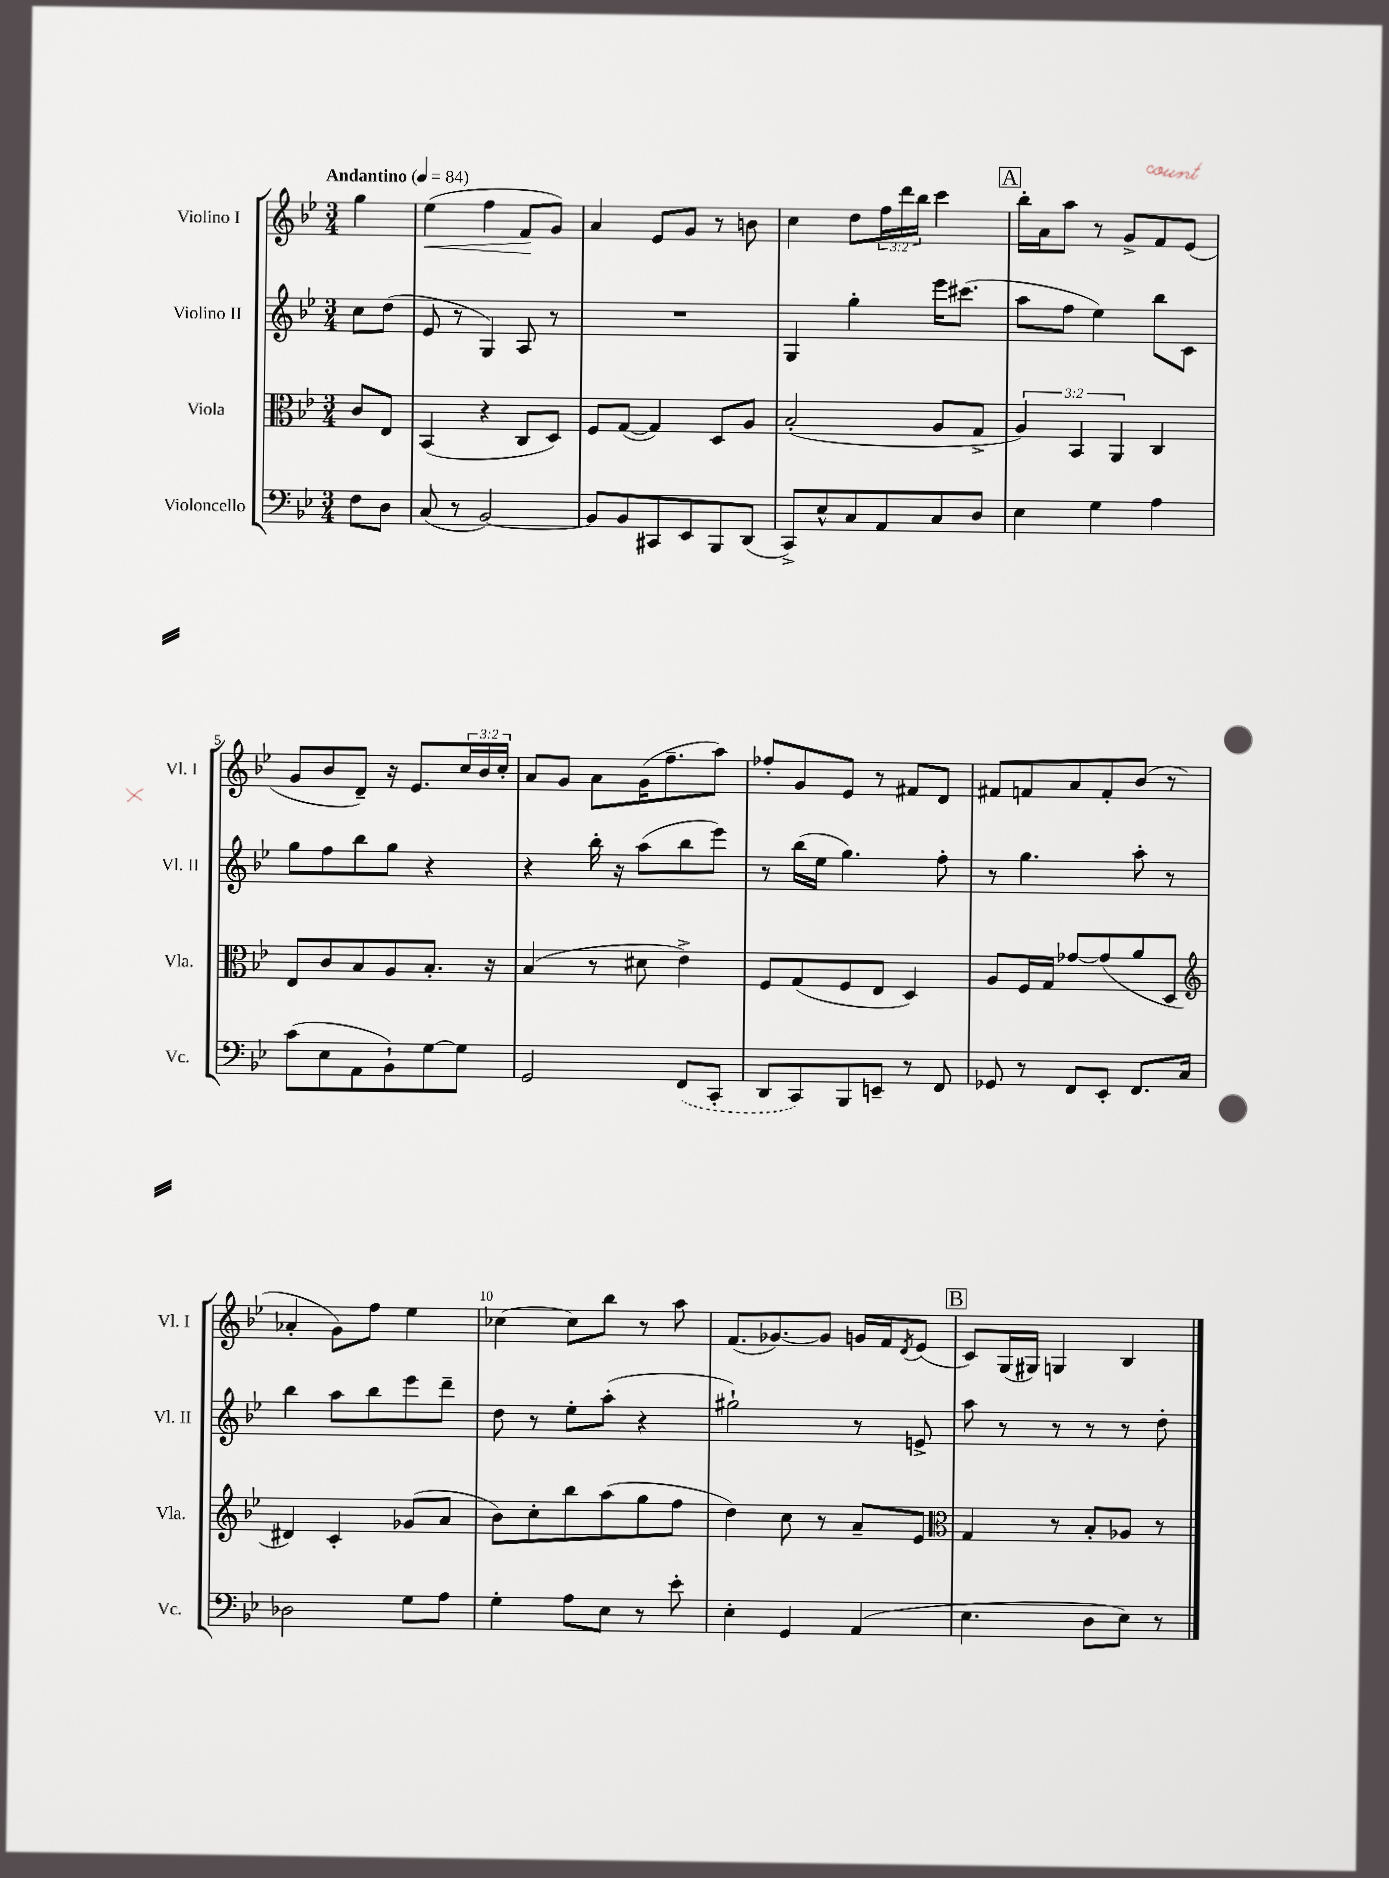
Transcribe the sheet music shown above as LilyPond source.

<<
\new StaffGroup <<
\new Staff = "s0" \with { instrumentName = "Violino I" shortInstrumentName = "Vl. I" } {
    \clef treble \key bes \major \numericTimeSignature \time 3/4 \override Staff.TupletNumber.text = #tuplet-number::calc-fraction-text \partial 4 \tempo "Andantino" 4 = 84
    g''4 |
    ees''4\<( f''4 f'8\! g'8) |
    a'4 ees'8 g'8 r8 b'8 |
    c''4 d''8 \tuplet 3/2 { f''16 d'''16 bes''16 } c'''4 |
    \mark \markup { \box "A" } bes''16-. a'16 a''8 r8 g'8-> f'8 ees'8( |
    g'8 bes'8 d'8--) r16 ees'8. \tuplet 3/2 { c''16 bes'16 c''16-. } |
    a'8 g'8 a'8 g'16( f''8.-- a''8) |
    fes''8-. g'8 ees'8 r8 fis'8 d'8 |
    fis'8 f'8 a'8 f'8-. bes'8( r8 |
    aes'4-. g'8) f''8 ees''4 |
    ces''4~ ces''8 bes''8 r8 a''8 |
    f'8.( ges'8.~) ges'8 g'16 f'16 \acciaccatura { d'8 } ees'8( |
    \mark \markup { \box "B" } c'8) g16( gis16) g4 bes4 \bar "|." |
}
\new Staff = "s1" \with { instrumentName = "Violino II" shortInstrumentName = "Vl. II" } {
    \clef treble \key bes \major \numericTimeSignature \time 3/4 \partial 4
    c''8 d''8( |
    ees'8 r8 g4) a8 r8 |
    R2. |
    g4 g''4-. ees'''16 cis'''8.( |
    \mark \markup { \box "A" } a''8 f''8 ees''4) bes''8 c'8 |
    g''8 f''8 bes''8 g''8 r4 |
    r4 bes''16-. r16 a''8( bes''8 ees'''8) |
    r8 bes''16( ees''16 g''4.) f''8-. |
    r8 g''4. a''8-. r8 |
    bes''4 a''8 bes''8 ees'''8 d'''8-- |
    d''8 r8 ees''8-. a''8-.( r4 |
    gis''2-!) r8 e'8-> |
    \mark \markup { \box "B" } a''8 r8 r8 r8 r8 d''8-. \bar "|." |
}
\new Staff = "s2" \with { instrumentName = "Viola" shortInstrumentName = "Vla." } {
    \clef alto \key bes \major \numericTimeSignature \time 3/4 \override Staff.TupletNumber.text = #tuplet-number::calc-fraction-text \partial 4
    c'8 ees8 |
    bes,4( r4 c8 d8) |
    f8 g8~( g4) d8 a8 |
    bes2-.( a8 g8-> |
    \mark \markup { \box "A" } \tuplet 3/2 { a4) bes,4 a,4 } c4 |
    ees8 c'8 bes8 a8 bes8.-. r16 |
    bes4( r8 dis'8 ees'4->) |
    f8 g8( f8 ees8 d4) |
    a8 f16 g16 ges'8~ ges'8( a'8 d8 |
    \clef treble dis'4) c'4-. ges'8( a'8 |
    bes'8) c''8-. bes''8 a''8( g''8 f''8 |
    d''4) c''8 r8 a'8-- ees'8 |
    \mark \markup { \box "B" } \clef alto g4 r8 bes8-. aes8 r8 \bar "|." |
}
\new Staff = "s3" \with { instrumentName = "Violoncello" shortInstrumentName = "Vc." } {
    \clef bass \key bes \major \numericTimeSignature \time 3/4 \partial 4
    f8 d8 |
    c8( r8 bes,2~) |
    bes,8 bes,8 cis,8 ees,8 bes,,8 d,8( |
    c,8->) ees8-^ c8 a,8 c8 d8 |
    \mark \markup { \box "A" } ees4 g4 a4 |
    c'8( ees8 a,8 bes,8-!) g8~ g8 |
    g,2 \once \slurDashed f,8( c,8-. |
    d,8 c,8) bes,,8 e,8-- r8 f,8 |
    ges,8 r8 f,8 ees,8-. f,8. c16 |
    des2 g8 a8 |
    g4-. a8 ees8 r8 ees'8-. |
    ees4-. g,4 a,4( |
    \mark \markup { \box "B" } ees4. d8 ees8) r8 \bar "|." |
}
>>
>>
\layout { \context { \Score \override BarNumber.break-visibility = ##(#f #t #t) barNumberVisibility = #(every-nth-bar-number-visible 5) } }
